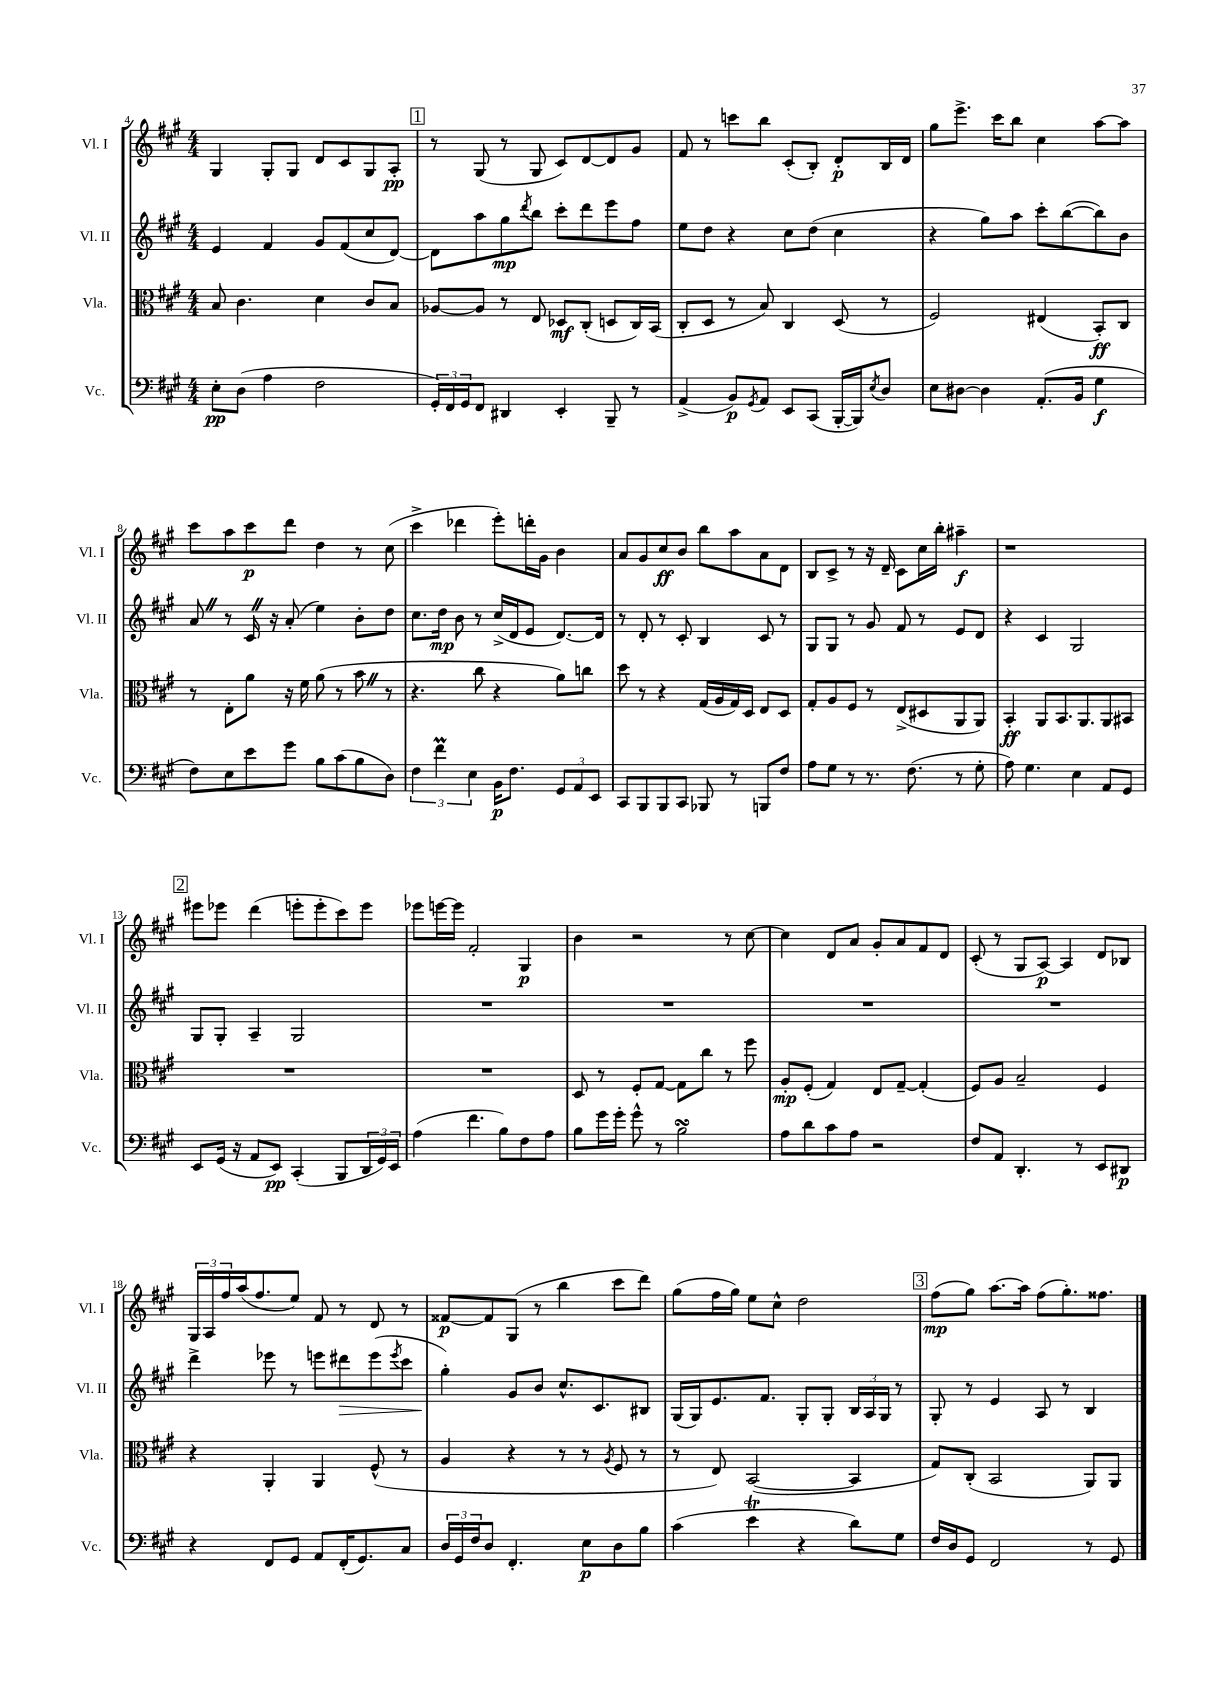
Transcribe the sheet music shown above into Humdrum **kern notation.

**kern	**dynam	**kern	**dynam	**kern	**dynam	**kern	**dynam
*part4	*part4	*part3	*part3	*part2	*part2	*part1	*part1
*staff4	*staff4	*staff3	*staff3	*staff2	*staff2	*staff1	*staff1
*I"Vc.	*	*I"Vla.	*	*I"Vl. II	*	*I"Vl. I	*
*I'Vc.	*	*I'Vla.	*	*I'Vl. II	*	*I'Vl. I	*
*clefF4	*	*clefC3	*	*clefG2	*	*clefG2	*
*k[f#c#g#]	*	*k[f#c#g#]	*	*k[f#c#g#]	*	*k[f#c#g#]	*
*M4/4	*	*M4/4	*	*M4/4	*	*M4/4	*
=4	=4	=4	=4	=4	=4	=4	=4
8E'\L	pp	8B/	.	4e/	.	4G#/	.
(8D\J	.	4.c#\	.	.	.	.	.
4A\	.	.	.	4f#/	.	8G#'/L	.
.	.	.	.	.	.	8G#/J	.
2F#\	.	4d\	.	8g#/L	.	8d/L	.
.	.	.	.	(8f#/	.	8c#/	.
.	.	8c#/L	.	8cc#/	.	8G#/	.
.	.	8B/J	.	[8d/J)	.	8A'/J	pp
!!LO:REH:place=s1:t=1
=5	=5	=5	=5	=5	=5	=5	=5
24GG#'/LL)	.	[8A-X/L	.	8d\L]	.	8r	.
24FF#/	.	.	.	.	.	.	.
24GG#/J	.	.	.	.	.	.	.
8FF#/J	.	8A-/J]	.	8aa\	.	(8G#/	.
4DD#X/	.	8r	.	8gg#\	mp	8r	.
.	.	.	.	8qddd/	.	.	.
.	.	8E/	.	8bb\J	.	8G#/	.
4EE'/	.	8D-X/L	mf	8ccc#'\L	.	8c#/L)	.
.	.	(8C#'/J	.	8ddd\	.	[8d/	.
8BBB~/	.	8Dn/L	.	8eee\	.	8d/]	.
8r	.	16C#/L)	.	8ff#\J	.	8g#/J	.
.	.	(16BB/JJ	.	.	.	.	.
=6	=6	=6	=6	=6	=6	=6	=6
(4AA^/	.	8C#'/L	.	8ee\L	.	8f#/	.
.	.	8D/J	.	8dd\J	.	8r	.
8BB/L)	p	8r	.	4r	.	8cccn\L	.
8qGG#/	.	.	.	.	.	.	.
8AA/J	.	8B/)	.	.	.	8bb\J	.
8EE/L	.	4C#/	.	8cc#\L	.	(8c#'/L	.
(8CC#/J	.	.	.	(8dd\J	.	8B'/J)	.
[16BBB'/LL	.	(8D/	.	4cc#\	.	8d'/L	p
16BBB/J])	.	.	.	.	.	.	.
8qE/	.	.	.	.	.	.	.
8D/J	.	8r	.	.	.	16B/L	.
.	.	.	.	.	.	16d/JJ	.
=7	=7	=7	=7	=7	=7	=7	=7
8E\L	.	2F#/)	.	4r	.	8gg#\L	.
[8D#X\J	.	.	.	.	.	8.eee^\J	.
4D#\]	.	.	.	8gg#\L)	.	.	.
.	.	.	.	.	.	16ccc#\KL	.
.	.	.	.	8aa\J	.	8bb\J	.
(8.AA'/L	.	(4E#X/	.	8ccc#'\L	.	4cc#\	.
.	.	.	.	([8bb\	.	.	.
16BB/Jk	.	.	.	.	.	.	.
4G#\	f	8BB'/L)	ff	8bb\])	.	[8aa\L	.
.	.	8C#/J	.	8b\J	.	8aa\J]	.
!!LO:LB:g=z
=8	=8	=8	=8	=8	=8	=8	=8
8F#\L)	.	8r	.	8aZ/	.	8ccc#\L	.
8E\	.	8E'\L	.	8r	.	8aa\	.
8e\	.	8a\J	.	16c#Z/	.	8ccc#\	p
.	.	.	.	16r	.	.	.
8g#\J	.	16r	.	(8a'/	.	8ddd\J	.
.	.	16f#\	.	.	.	.	.
8B\L	.	(8a\	.	4ee\)	.	4dd\	.
(8c#\	.	8r	.	.	.	.	.
8B\	.	8bZ\	.	8b'\L	.	8r	.
8D\J)	.	8r	.	8dd\J	.	(8cc#\	.
=9	=9	=9	=9	=9	=9	=9	=9
6F#\	.	4.r	.	8.cc#\L	.	4ccc#^\	.
6f#M\	.	.	.	.	.	.	.
.	.	.	.	16dd\Jk	mp	.	.
.	.	.	.	8b\	.	4ddd-X\	.
6E\	.	.	.	.	.	.	.
.	.	8cc#\	.	8r	.	.	.
16BB\KL	p	4r	.	(16cc#^/LL	.	8eee'\L)	.
8.F#\J	.	.	.	16d/J	.	.	.
.	.	.	.	8e/J	.	16dddn'\L	.
.	.	.	.	.	.	16g#\JJ	.
12GG#/L	.	8a\L)	.	[8.d/L)	.	4b\	.
12AA/	.	.	.	.	.	.	.
.	.	8ccn\J	.	.	.	.	.
12EE/J	.	.	.	.	.	.	.
.	.	.	.	16d/Jk]	.	.	.
=10	=10	=10	=10	=10	=10	=10	=10
8CC#/L	.	8dd\	.	8r	.	8a/L	.
8BBB/	.	8r	.	8d'/	.	8g#/	.
8BBB/	.	4r	.	8r	.	8cc#/	ff
8CC#/J	.	.	.	8c#'/	.	8b/J	.
8BBB-X/	.	(16G#/LL	.	4B/	.	8bb\L	.
.	.	16A/	.	.	.	.	.
8r	.	16G#/)	.	.	.	8aa\	.
.	.	16D/JJ	.	.	.	.	.
8BBBn/L	.	8E/L	.	8c#/	.	8a\	.
8F#/J	.	8D/J	.	8r	.	8d\J	.
=11	=11	=11	=11	=11	=11	=11	=11
8A\L	.	8G#'/L	.	8G#/L	.	8B/L	.
8G#\J	.	8A/	.	8G#/J	.	8c#^/J	.
8r	.	8F#/J	.	8r	.	8r	.
8.r	.	8r	.	8g#/	.	16r	.
.	.	.	.	.	.	16d~/	.
.	.	(8E^/L	.	8f#/	.	8c#\L	.
(8.F#\	.	.	.	.	.	.	.
.	.	8D#X/	.	8r	.	16cc#\L	.
.	.	.	.	.	.	16bb'\JJ	.
8r	.	8AA/	.	8e/L	.	4aa#X~\	f
8G#'\	.	8AA/J)	.	8d/J	.	.	.
=12	=12	=12	=12	=12	=12	=12	=12
8A\)	.	4BB'/	ff	4r	.	1r	.
4.G#\	.	.	.	.	.	.	.
.	.	8AA/L	.	4c#/	.	.	.
.	.	8.BB/	.	.	.	.	.
4E\	.	.	.	2G#/	.	.	.
.	.	8.AA/	.	.	.	.	.
8AA/L	.	8AA/	.	.	.	.	.
8GG#/J	.	8BB#X/J	.	.	.	.	.
!!LO:LB:g=z
!!LO:REH:place=s1:t=2
=13	=13	=13	=13	=13	=13	=13	=13
8EE/L	.	1r	.	8G#/L	.	8eee#X\L	.
(16GG#/Jk	.	.	.	8G#'/J	.	8eee-X\J	.
16r	.	.	.	.	.	.	.
8AA/L	.	.	.	4A~/	.	(4ddd\	.
8EE/J)	pp	.	.	.	.	.	.
(4CC#'/	.	.	.	2G#/	.	8eeen'\L	.
.	.	.	.	.	.	8eee'\	.
8BBB/L	.	.	.	.	.	8ccc#\)	.
24DD/L	.	.	.	.	.	8eee\J	.
24GG#/)	.	.	.	.	.	.	.
24EE/JJ	.	.	.	.	.	.	.
=14	=14	=14	=14	=14	=14	=14	=14
(4A\	.	1r	.	1r	.	8eee-X\L	.
.	.	.	.	.	.	[16eeen\L	.
.	.	.	.	.	.	16eee\JJ]	.
4.f#\	.	.	.	.	.	2f#'/	.
8B\L)	.	.	.	.	.	.	.
8F#\	.	.	.	.	.	4G#/	p
8A\J	.	.	.	.	.	.	.
=15	=15	=15	=15	=15	=15	=15	=15
8B\L	.	8D/	.	1r	.	4b\	.
16g#\L	.	8r	.	.	.	.	.
16g#'\JJ	.	.	.	.	.	.	.
8g#^^\	.	8F#'/L	.	.	.	2r	.
8r	.	[8G#/J	.	.	.	.	.
2BsSSS\	.	8G#\L]	.	.	.	.	.
.	.	8cc#\J	.	.	.	.	.
.	.	8r	.	.	.	8r	.
.	.	8ff#\	.	.	.	[8cc#\	.
=16	=16	=16	=16	=16	=16	=16	=16
8A\L	.	8A'/L	mp	1r	.	4cc#\]	.
8d\	.	(8F#'/J	.	.	.	.	.
8c#\	.	4G#/)	.	.	.	8d/L	.
8A\J	.	.	.	.	.	8a/J	.
2r	.	8E/L	.	.	.	8g#'/L	.
.	.	[8G#~/J	.	.	.	8a/	.
.	.	(4G#'/]	.	.	.	8f#/	.
.	.	.	.	.	.	8d/J	.
=17	=17	=17	=17	=17	=17	=17	=17
8F#/L	.	8F#/L)	.	1r	.	(8c#'/	.
8AA/J	.	8A/J	.	.	.	8r	.
4.DD'/	.	2B~/	.	.	.	8G#/L	.
.	.	.	.	.	.	[8A/J)	p
.	.	.	.	.	.	4A/]	.
8r	.	.	.	.	.	.	.
8EE/L	.	4F#/	.	.	.	8d/L	.
8DD#X/J	p	.	.	.	.	8B-X/J	.
!!LO:LB:g=z
=18	=18	=18	=18	=18	=18	=18	=18
4r	.	4r	.	4ddd^\	.	24G#/LL	.
.	.	.	.	.	.	24A/	.
.	.	.	.	.	.	24ff#/	.
.	.	.	.	.	.	(16aa/J	.
.	.	.	.	.	.	8.ff#/	.
8FF#/L	.	4AA'/	.	8eee-X\	.	.	.
8GG#/J	.	.	.	8r	.	8ee/J)	.
8AA/L	.	4AA/	.	8eeen\L	.	8f#/	.
!	!	!	!	!	!LO:HP:b	!	!
(16FF#'/K	.	.	.	8ddd#X\	>	8r	.
8.GG#/)	.	.	.	.	.	.	.
.	.	(8F#^^/	.	(8eee\	.	8d/	.
.	.	.	.	8qeee/	.	.	.
8C#/J	.	8r	.	8ccc#\J	.	8r	.
=19	=19	=19	=19	=19	=19	=19	=19
24D/LL	.	4A/	.	4gg#'\)	.	[8f##X/L	p
24GG#/	.	.	.	.	.	.	.
24F#/J	.	.	.	.	.	.	.
8D/J	.	.	.	.	.	8f##/]	.
4.FF#'/	.	4r	.	8g#/L	]	(8G#/J	.
.	.	.	.	8b/J	.	8r	.
.	.	8r	.	8.cc#^^/L	.	4bb\	.
8E\L	p	8r	.	.	.	.	.
.	.	.	.	8.c#/	.	.	.
.	.	8qA/	.	.	.	.	.
8D\	.	8F#/	.	.	.	8ccc#\L	.
8B\J	.	8r	.	8B#X/J	.	8ddd\J)	.
=20	=20	=20	=20	=20	=20	=20	=20
(4c#\	.	8r	.	(16G#/LL	.	(8gg#\L	.
.	.	.	.	16G#/J)	.	.	.
.	.	8E/)	.	8.e/	.	16ff#\L	.
.	.	.	.	.	.	16gg#\JJ)	.
4eT\	.	([2BB/	.	.	.	8ee\L	.
.	.	.	.	8.f#/J	.	.	.
.	.	.	.	.	.	8cc#^^\J	.
4r	.	.	.	8G#'/L	.	2dd\	.
.	.	.	.	8G#'/J	.	.	.
8d\L)	.	4BB/]	.	24B/LL	.	.	.
.	.	.	.	24A/	.	.	.
.	.	.	.	24G#/JJ	.	.	.
8G#\J	.	.	.	8r	.	.	.
!!LO:REH:place=s1:t=3
=21	=21	=21	=21	=21	=21	=21	=21
16F#/LL	.	8G#/L)	.	8G#'/	.	(8ff#\L	mp
16D/J	.	.	.	.	.	.	.
8GG#/J	.	(8C#'/J	.	8r	.	8gg#\J)	.
2FF#/	.	2BB/	.	4e/	.	[8.aa\L	.
.	.	.	.	.	.	16aa\Jk]	.
.	.	.	.	8A/	.	(8ff#\L	.
.	.	.	.	8r	.	8.gg#'\)	.
8r	.	8AA/L)	.	4B/	.	.	.
.	.	.	.	.	.	8.ff##X\J	.
8GG#/	.	8AA/J	.	.	.	.	.
==	==	==	==	==	==	==	==
*-	*-	*-	*-	*-	*-	*-	*-
